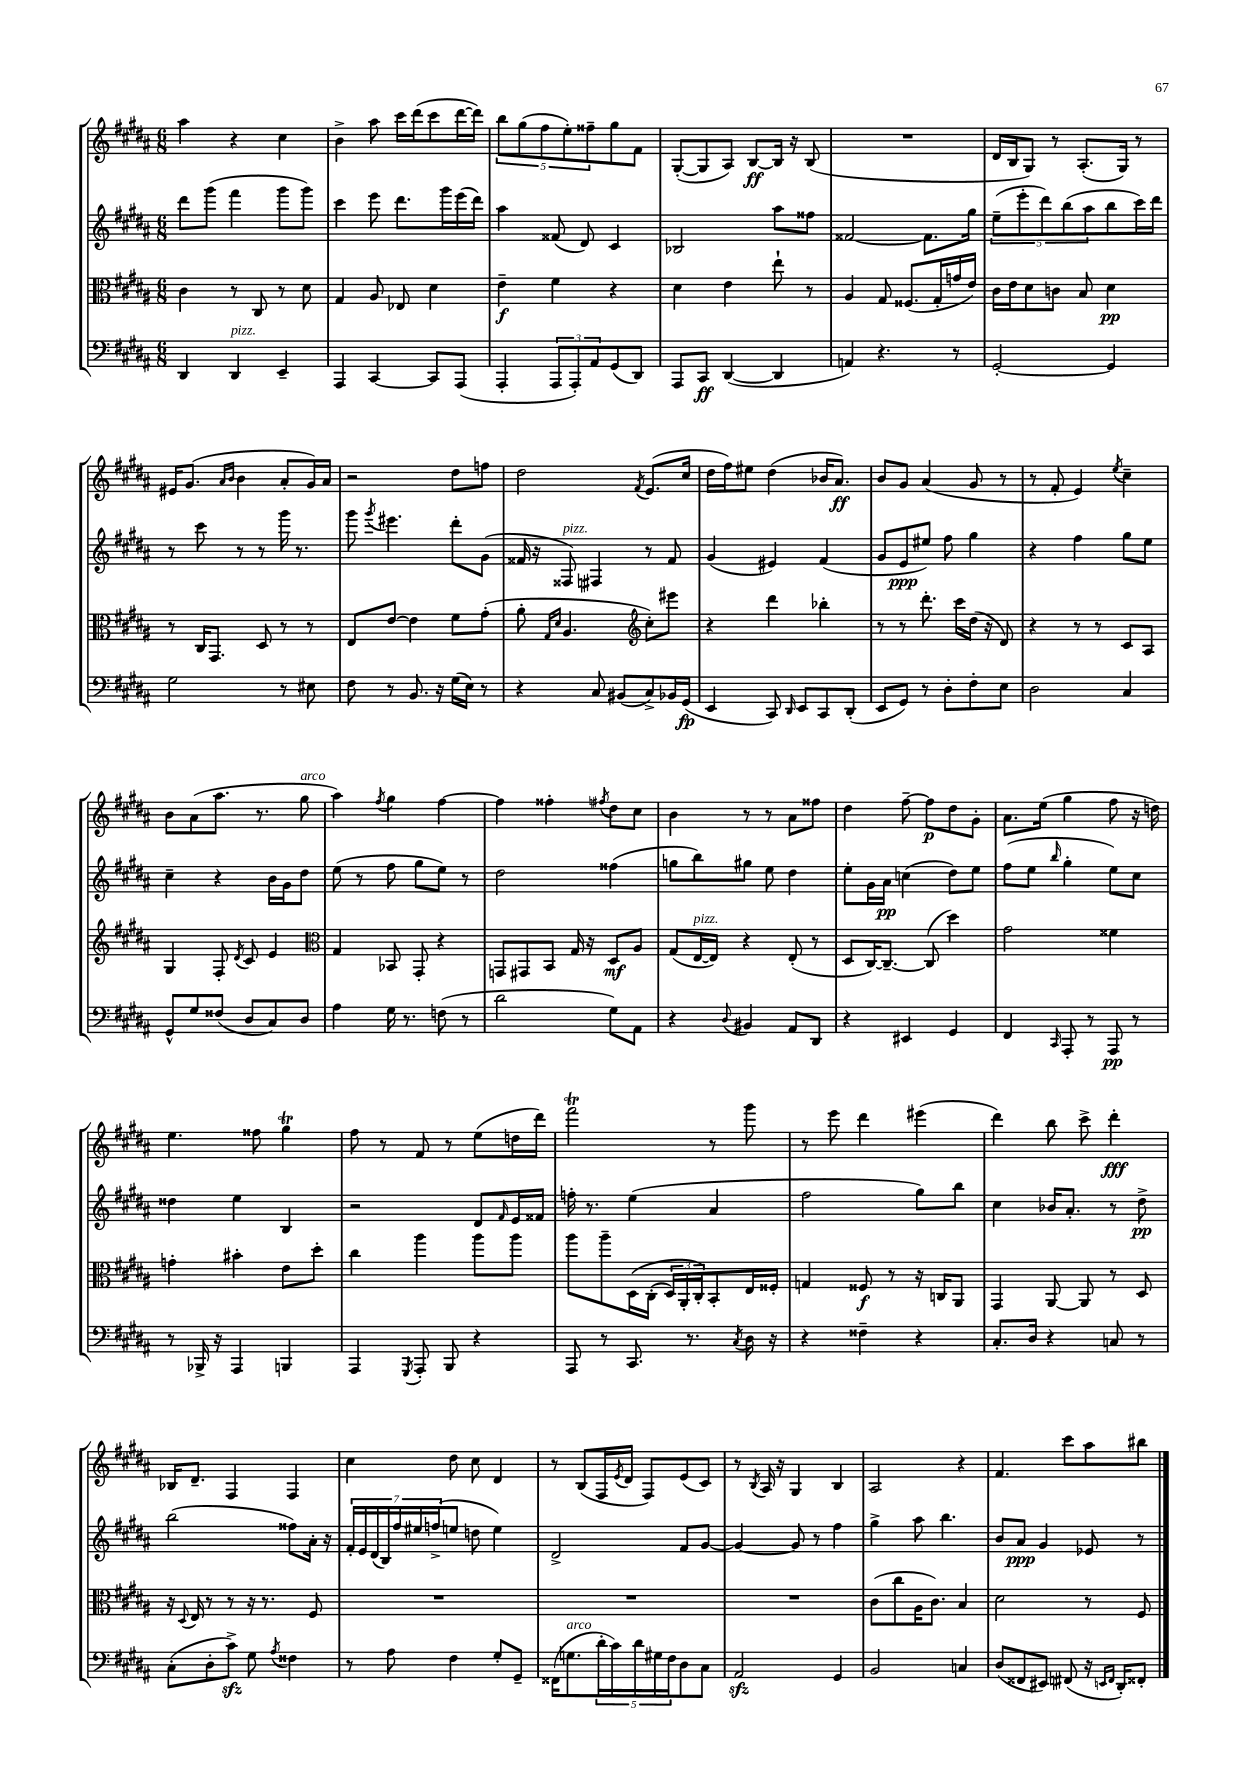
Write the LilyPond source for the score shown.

<<
\new StaffGroup <<
\new Staff = "s0" {
    \clef treble \key b \major \numericTimeSignature \time 6/8
    ais''4 r4 cis''4 |
    b'4-> ais''8 cis'''16 dis'''16( cis'''8 dis'''16~ dis'''16) |
    \tuplet 5/4 { b''8 gis''8( fis''8 e''8-.) fisis''8-- } gis''8 fis'8 |
    gis8~-.( gis8 ais8) b8~\ff b16 r16 b8( |
    R2. |
    dis'16 b16 gis8) r8 ais8.-.( gis16) r8 |
    eis'16 gis'8.( \grace { ais'16 b'16 } b'4 ais'8-. gis'16) ais'16 |
    r2 dis''8 f''8 |
    dis''2 \acciaccatura { fis'8 } e'8.( cis''16 |
    dis''16 fis''16) eis''8 dis''4( bes'16 ais'8.\ff) |
    b'8 gis'8 ais'4( gis'8 r8 |
    r8 fis'8-. e'4) \acciaccatura { e''8 } cis''4-- |
    b'8 ais'8( ais''8. r8. gis''8^\markup { \italic "arco" } |
    ais''4) \acciaccatura { fis''8 } gis''4 fis''4~ |
    fis''4 fisis''4-. \acciaccatura { fis''8 } dis''8 cis''8 |
    b'4 r8 r8 ais'8 fisis''8 |
    dis''4 fis''8~-- fis''8\p dis''8 gis'8-. |
    ais'8. e''16( gis''4 fis''8 r16 d''16) |
    e''4. fisis''8 gis''4\trill |
    fis''8 r8 fis'8 r8 e''8( d''16 dis'''16) |
    fis'''2\trill r8 gis'''8 |
    r8 e'''8 dis'''4 eis'''4( |
    dis'''4) b''8 cis'''8-> dis'''4-.\fff |
    bes16 dis'8.-- fis4 fis4 |
    cis''4 dis''8 cis''8 dis'4 |
    r8 b8( fis16 \acciaccatura { e'8 } dis'16 fis8) e'8( cis'8) |
    r8 \acciaccatura { b8 } ais16 r16 gis4 b4 |
    ais2 r4 |
    fis'4. cis'''8 ais''8 bis''8 \bar "|." |
}
\new Staff = "s1" {
    \clef treble \key b \major \numericTimeSignature \time 6/8
    dis'''8 gis'''8( fis'''4 gis'''8 gis'''8) |
    cis'''4 e'''8 dis'''8. gis'''16 e'''16( dis'''16) |
    ais''4 fisis'8( dis'8) cis'4 |
    bes2 ais''8 fisis''8 |
    fisis'2~ fisis'8. gis''16 |
    \tuplet 5/4 { e''8--( e'''8-. dis'''8) b''8( ais''8 } b''8 cis'''16) dis'''16 |
    r8 cis'''8 r8 r8 gis'''16 r8. |
    gis'''8 \acciaccatura { gis'''8 } eis'''4. dis'''8-. gis'8( |
    fisis'16 r16 fisis8^\markup { \italic "pizz." }) fis4 r8 fisis'8 |
    gis'4( eis'4) fis'4( |
    gis'8 e'8\ppp eis''8) fis''8 gis''4 |
    r4 fis''4 gis''8 e''8 |
    cis''4-- r4 b'16 gis'16 dis''8 |
    e''8( r8 fis''8 gis''8 e''8) r8 |
    dis''2 fisis''4( |
    g''8 b''8) gis''8 e''8 dis''4 |
    e''8-. gis'16 ais'16\pp c''4( dis''8) e''8 |
    fis''8( e''8 \grace { b''16 } gis''4-. e''8) cis''8 |
    disis''4 e''4 b4 |
    r2 dis'8 \grace { fis'16 } e'16 fisis'16 |
    f''16-. r8. e''4( ais'4 |
    fis''2 gis''8) b''8 |
    cis''4 bes'16 ais'8.-. r8 dis''8->\pp |
    b''2( fisis''8) ais'16-. r16 |
    \tuplet 7/4 { fis'16-. e'16 dis'16( b16) fis''16 eis''16 f''16->( } e''8 d''8 e''4) |
    dis'2-> fis'8 gis'8~ |
    gis'4~ gis'8 r8 fis''4 |
    gis''4-> ais''8 b''4. |
    b'8 ais'8\ppp gis'4 ees'8 r8 \bar "|." |
}
\new Staff = "s2" {
    \clef alto \key b \major \numericTimeSignature \time 6/8
    cis'4 r8 cis8 r8 dis'8 |
    gis4 ais8 ees8 dis'4 |
    e'4--\f fis'4 r4 |
    dis'4 e'4 e''8-! r8 |
    ais4 gis8 fisis8.( gis16-. g'16 e'16) |
    cis'16 e'16 dis'8 c'8 b8 dis'4\pp |
    r8 cis16 gis,8. dis8 r8 r8 |
    e8 e'8~ e'4 fis'8 gis'8-.( |
    ais'8-. \grace { gis16 dis'16 } ais4. \clef treble cis''8-.) eis'''8 |
    r4 dis'''4 bes''4-. |
    r8 r8 dis'''8.-. cis'''16 dis''16( r16 dis'8) |
    r4 r8 r8 cis'8 ais8 |
    gis4 fis8-. \acciaccatura { dis'8 } cis'8 e'4 |
    \clef alto gis4 bes,8 gis,8-. r4 |
    g,8 gis,8 b,8 gis16 r16 dis8\mf ais8 |
    gis8( e16~^\markup { \italic "pizz." } e16) r4 e8-.( r8 |
    dis8 cis16~) cis8.~-- cis8( dis''4) |
    gis'2 fisis'4 |
    g'4-. bis'4-. e'8 dis''8-. |
    cis''4 ais''4 ais''8 ais''8 |
    ais''8 ais''8-- dis16\( cis16-.( \tuplet 3/2 { dis16) ais,16-. cis16-.\) } b,8-. e16 fisis16-. |
    g4 fisis8\f r8 r16 c16 ais,8 |
    gis,4 ais,8~ ais,8 r8 dis8 |
    r16 \appoggiatura { dis8 } e16 r8 r8 r16 r8. fis8 |
    R2. |
    R2. |
    R2. |
    cis'8( cis''8 ais16 cis'8.) b4 |
    dis'2 r8 fis8 \bar "|." |
}
\new Staff = "s3" {
    \clef bass \key b \major \numericTimeSignature \time 6/8
    dis,4 dis,4^\markup { \italic "pizz." } e,4-- |
    ais,,4 cis,4~ cis,8 ais,,8( |
    ais,,4-. \tuplet 3/2 { ais,,8 ais,,8-.) ais,8 } gis,8( dis,8) |
    ais,,8 cis,8\ff dis,4~( dis,4 |
    a,4) r4. r8 |
    gis,2~-. gis,4 |
    gis2 r8 eis8 |
    fis8 r8 b,8. r16 gis16( e16) r8 |
    r4 cis8 bis,8( cis8->) bes,16 gis,16\fp( |
    e,4 cis,8) \grace { dis,16 } e,8 cis,8 dis,8-.( |
    e,8 gis,8) r8 dis8-. fis8-. e8 |
    dis2 cis4 |
    gis,8-^ gis8 fisis8( dis8 cis8) dis8 |
    ais4 gis16 r8. f8( r8 |
    dis'2 gis8) ais,8 |
    r4 \appoggiatura { dis8 } bis,4 ais,8 dis,8 |
    r4 eis,4 gis,4 |
    fis,4 \grace { cis,16 } ais,,8-. r8 ais,,8\pp r8 |
    r8 bes,,16-> r16 ais,,4 b,,4 |
    ais,,4 \acciaccatura { gis,,8 } ais,,8-. b,,8 r4 |
    ais,,8 r8 cis,8. r8. \acciaccatura { cis8 } dis16 r16 |
    r4 fisis4-- r4 |
    cis8.-. dis16 r4 c8 r8 |
    cis8-.( dis8-. cis'8->\sfz) gis8 \acciaccatura { ais8 } fisis4 |
    r8 ais8 fis4 gis8-. gis,8-- |
    fisis,16( g8.^\markup { \italic "arco" } \tuplet 5/4 { dis'16-. cis'16) dis'16 gis16 fis16 } dis8 cis8 |
    ais,2\sfz gis,4 |
    b,2 c4 |
    dis8( fisis,8 eis,8) fis,8( r16 \grace { e,16 fis,16 } dis,16-.) fisis,8-. \bar "|." |
}
>>
>>
\layout { \context { \Score \remove "Bar_number_engraver" } }
